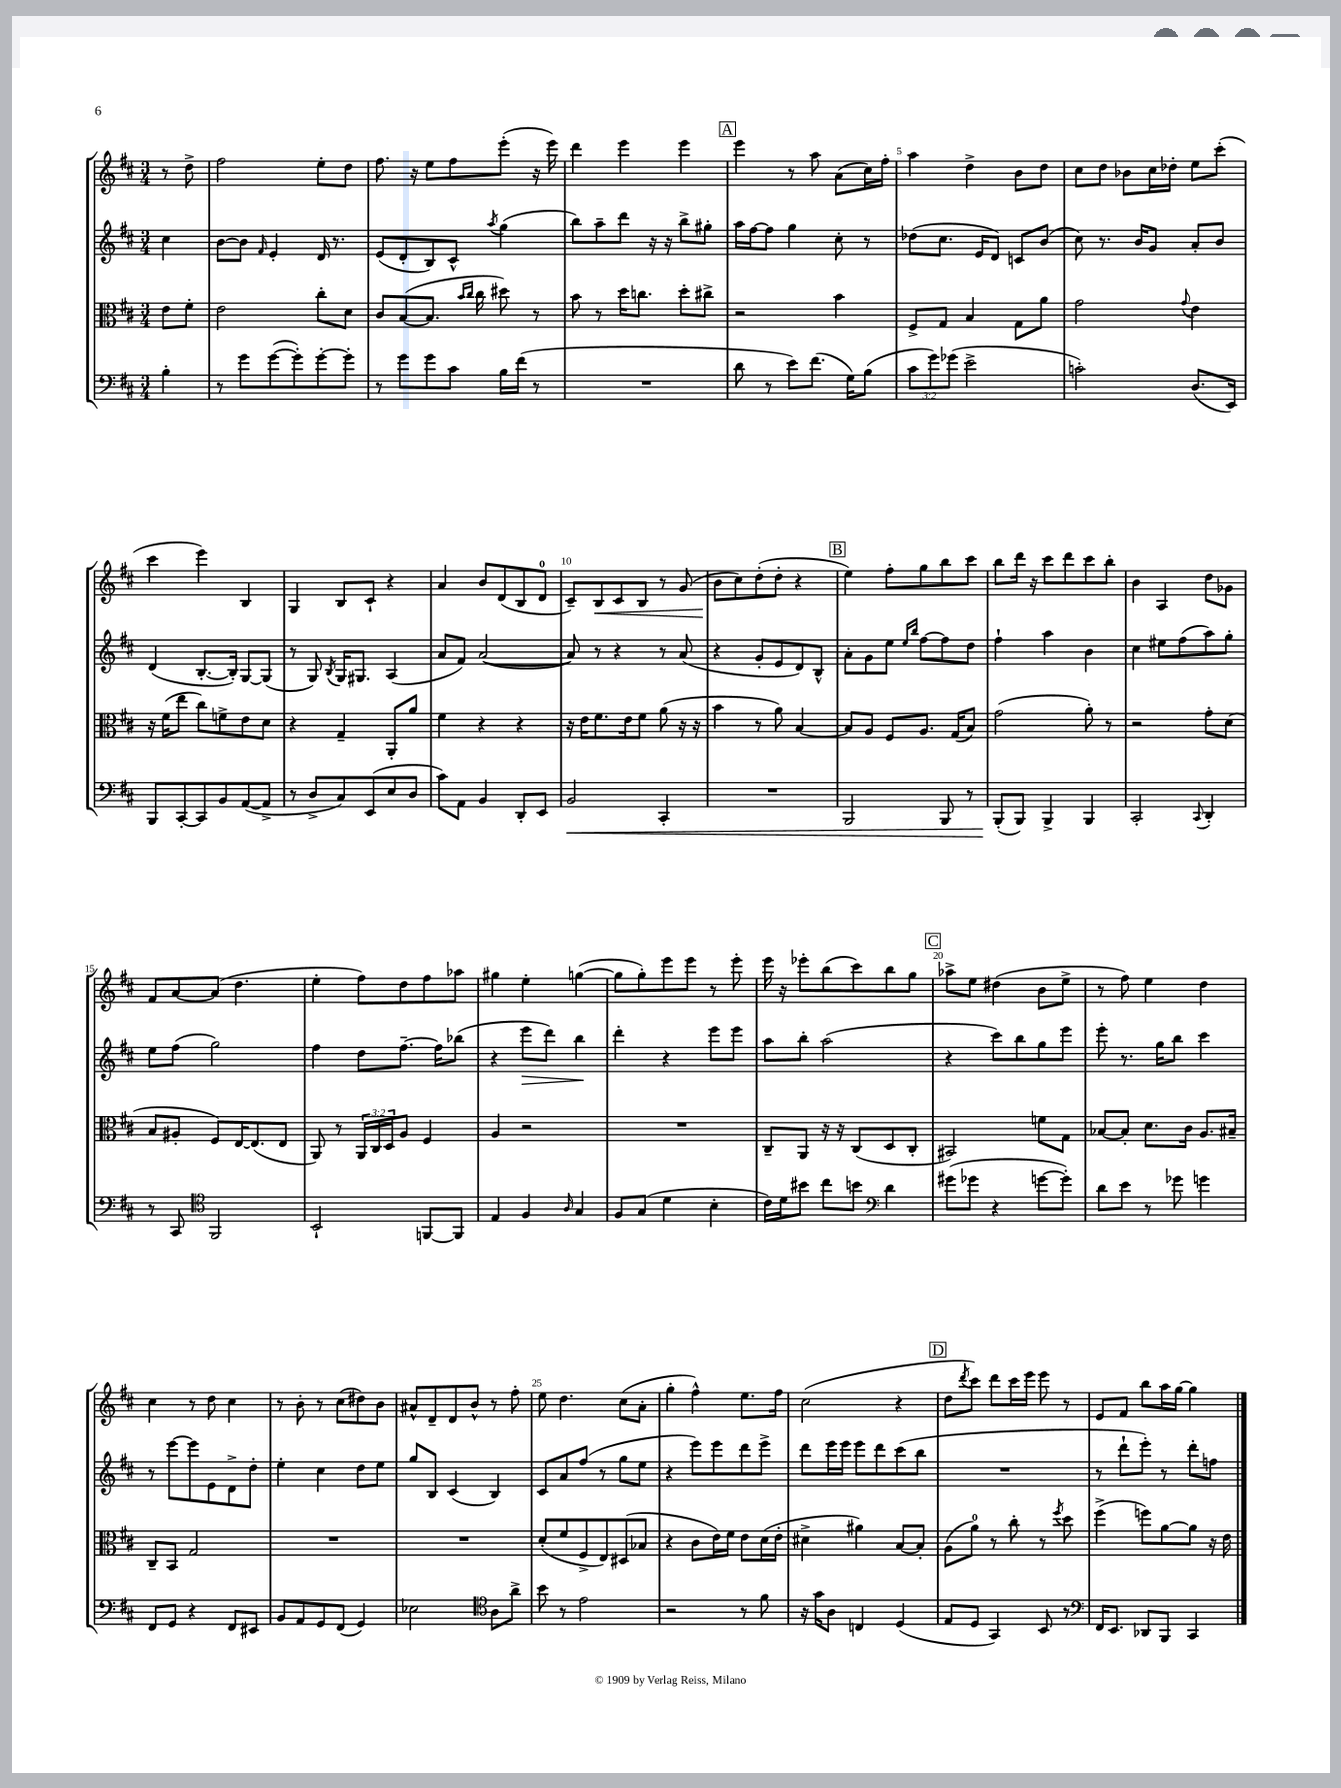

**kern	**dynam	**kern	**kern	**dynam	**kern	**dynam
*part4	*part4	*part3	*part2	*part2	*part1	*part1
*staff4	*staff4	*staff3	*staff2	*staff2	*staff1	*staff1
*clefF4	*	*clefC3	*clefG2	*	*clefG2	*
*k[f#c#]	*	*k[f#c#]	*k[f#c#]	*	*k[f#c#]	*
*M3/4	*	*M3/4	*M3/4	*	*M3/4	*
=	=	=	=	=	=	=
4B'\	.	8e\L	4cc#\	.	8r	.
.	.	8f#'\J	.	.	8dd^\	.
=1	=1	=1	=1	=1	=1	=1
8r	.	2e\	[8b\L	.	2ff#\	.
8g\L	.	.	8b\J]	.	.	.
.	.	.	16qqf#/	.	.	.
([8g\	.	.	4e'/	.	.	.
8g'\])	.	.	.	.	.	.
[8g'\	.	8cc#'\L	16d/	.	8ee'\L	.
.	.	.	8.r	.	.	.
8g'\J]	.	8d\J	.	.	8dd\J	.
=2	=2	=2	=2	=2	=2	=2
8r	.	8c#/L	(8e/L	.	8.ff#\	.
8g\L	.	([8B/	8d'/	.	.	.
.	.	.	.	.	16r	.
8g\	.	8.B/J]	8B/)	.	8ee\L	.
8c#\J	.	.	8c#^^/J	.	8ff#\	.
.	.	16qqb/LL	.	.	.	.
.	.	16qqcc#/JJ	.	.	.	.
.	.	16cc#\	.	.	.	.
.	.	.	8qaa/	.	.	.
16B\LL	.	8dd#X\)	(4gg\	.	(8eee'\J	.
(16f#\JJ	.	.	.	.	.	.
8r	.	8r	.	.	16r	.
.	.	.	.	.	16eee\)	.
=3	=3	=3	=3	=3	=3	=3
2.r	.	8b\	8bb\L)	.	4ddd\	.
.	.	8r	8aa~\	.	.	.
.	.	16dd\KL	8ddd\J	.	4eee\	.
.	.	8.ccn\J	.	.	.	.
.	.	.	16r	.	.	.
.	.	.	16r	.	.	.
.	.	8dd'\L	8bb^\L	.	4eee\	.
.	.	8cc#X^\J	8gg#X'\J	.	.	.
!!LO:REH:place=s1:t=A
=4	=4	=4	=4	=4	=4	=4
8d\	.	2r	16aa\LL	.	4eee\	.
.	.	.	[16ff#\J	.	.	.
8r	.	.	8ff#\J]	.	.	.
8e\L)	.	.	4gg\	.	8r	.
(8.f#\J	.	.	.	.	8aa\	.
.	.	4b\	8cc#'\	.	(8a\L	.
16G\KL)	.	.	.	.	.	.
(8B\J	.	.	8r	.	16cc#\L)	.
.	.	.	.	.	16ff#'\JJ	.
=5	=5	=5	=5	=5	=5	=5
12c#\L	.	8F#^/L	(8dd-X\L	.	4aa\	.
12g\)	.	.	.	.	.	.
.	.	8G/J	8.cc#\J	.	.	.
(12g-X\J	.	.	.	.	.	.
2e^\	.	4B/	.	.	4dd^\	.
.	.	.	16e/KL	.	.	.
.	.	.	8d/J)	.	.	.
.	.	8G\L	8cn/L	.	8b\L	.
.	.	8a\J	(8b/J	.	8dd\J	.
=6	=6	=6	=6	=6	=6	=6
2cn'\)	.	2g\	8cc#\)	.	8cc#\L	.
.	.	.	8.r	.	8dd\J	.
.	.	.	.	.	8b-X\L	.
.	.	.	16b/KL	.	.	.
.	.	.	8g/J	.	16cc#\L	.
.	.	.	.	.	16dd-X'\JJ	.
.	.	8qqg/	.	.	.	.
(8.D/L	.	4e\	8a'/L	.	8ee\L	.
.	.	.	8b/J	.	(8ccc#'\J	.
16EE/Jk)	.	.	.	.	.	.
!!LO:LB:g=z
=7	=7	=7	=7	=7	=7	=7
8BBB/L	.	16r	(4d/	.	4ccc#\	.
.	.	(16f#\KL	.	.	.	.
[8CC#'/	.	8ee\J	.	.	.	.
8CC#/]	.	8cc#\L)	[8.B'/L	.	4eee\)	.
8BB/	.	8fn^\	.	.	.	.
.	.	.	16B'/Jk])	.	.	.
([8AA/	.	8e\	[8G/L	.	4B/	.
8AA^/J]	.	8d\J	(8G/J]	.	.	.
=8	=8	=8	=8	=8	=8	=8
8r	.	4r	8r	.	4G/	.
8D^/L	.	.	8G/)	.	.	.
.	.	.	8qB/	.	.	.
8C#/)	.	4G~/	16G/KL	.	8B/L	.
.	.	.	8.G#X/J	.	.	.
(8EE/	.	.	.	.	8c#`/J	.
8E/	.	8AA'/L	(4A/	.	4r	.
8D/J	.	8a/J	.	.	.	.
=9	=9	=9	=9	=9	=9	=9
8c#\L)	.	4f#\	8a/L	.	4a/	.
8AA\J	.	.	8f#/J)	.	.	.
4BB/	.	4r	([2a/	.	8b/L	.
.	.	.	.	.	(8d/	.
8DD'/L	.	4r	.	.	8B/	.
8EE/J	.	.	.	.	8d/J	.
=10	=10	=10	=10	=10	=10	=10
!	!LO:HP:b	!	!	!	!	!
2BB/	<	16r	8a/])	.	8c#~/L)	.
.	.	16e\KL	.	.	.	.
!	!	!	!	!	!	!LO:HP:b
.	.	8.f#\	8r	.	8B/	<
.	.	.	4r	.	8c#/	.
.	.	16e\k	.	.	.	.
.	.	8f#\J	.	.	8B/J	.
4CC#'/	.	(8a\	8r	.	8r	.
.	.	16r	(8a/	.	(8g/	.
.	.	16r	.	.	.	.
=11	=11	=11	=11	=11	=11	=11
2.r	.	4b\	4r	.	8b\L	.
.	.	.	.	.	8cc#\)	[
.	.	8r	8g'/L	.	(8dd'\	.
.	.	8a\)	8e/	.	8dd'\J	.
.	.	[4B/	8d/)	.	4r	.
.	.	.	8B^^/J	.	.	.
!!LO:REH:place=s1:t=B
=12	=12	=12	=12	=12	=12	=12
2BBB/	.	8B/L]	8a'\L	.	4ee\)	.
.	.	8A/J	8g\	.	.	.
.	.	8F#/L	8ee\J	.	8ff#'\L	.
.	.	.	16qqee/LL	.	.	.
.	.	.	16qqbb/JJ	.	.	.
.	.	8.A/J	[8ff#\L	.	8gg\	.
8BBB/	.	.	8ff#\]	.	8bb\	.
.	.	(16G/KL	.	.	.	.
8r	.	8B/J)	8dd\J	.	8ccc#\J	.
=13	=13	=13	=13	=13	=13	=13
(8BBB'/L	.	(2g\	4ff#`\	.	8bb\L	.
8BBB/J)	[	.	.	.	16ddd\Jk	.
.	.	.	.	.	16r	.
4BBB^/	.	.	4aa\	.	8ccc#\L	.
.	.	.	.	.	8ddd\	.
4BBB/	.	8a'\)	4b\	.	8ccc#\	.
.	.	8r	.	.	8bb'\J	.
=14	=14	=14	=14	=14	=14	=14
2CC#'/	.	2r	4cc#\	.	4b\	.
.	.	.	8ee#X\L	.	4A/	.
.	.	.	(8ff#\	.	.	.
8qqCC#/	.	.	.	.	.	.
4DD'/	.	8g'\L	8aa\)	.	8dd\L	.
.	.	(8d\J	8gg'\J	.	8g-X\J	.
!!LO:LB:g=z
=15	=15	=15	=15	=15	=15	=15
8r	.	8B/L	8ee\L	.	8f#/L	.
8CC#/	.	8A#X'/J	(8ff#\J	.	[8a/	.
*clefC4	*	*	*	*	*	*
2FF#/	.	8F#/L)	2gg\)	.	(8a/J]	.
.	.	[16E/K	.	.	4.dd\	.
.	.	(8.E/]	.	.	.	.
.	.	8E/J	.	.	.	.
=16	=16	=16	=16	=16	=16	=16
2BB`/	.	8AA/)	4ff#\	.	4ee'\	.
.	.	8r	.	.	.	.
.	.	24AA/LL	8dd\L	.	8ff#\L)	.
.	.	24C#/	.	.	.	.
.	.	24D/J	.	.	.	.
.	.	8A/J	[8.ff#~\J	.	8dd\	.
[8FFn/L	.	4F#/	.	.	8ff#\	.
.	.	.	16ff#\KL]	.	.	.
8FF/J]	.	.	(8bb-X\J	.	8aa-X\J	.
=17	=17	=17	=17	=17	=17	=17
4E/	.	4A/	4r	.	4gg#X\	.
!	!	!	!	!LO:HP:b	!	!
4F#/	.	2r	8eee\L	>	4ee'\	.
.	.	.	8ddd\J)	.	.	.
16qqA/	.	.	.	.	.	.
4G/	.	.	4bb\	.	([4ggn\	.
.	.	.	.	]	.	.
=18	=18	=18	=18	=18	=18	=18
8F#/L	.	2.r	4ddd'\	.	8gg\L]	.
(8G/J	.	.	.	.	8gg'\)	.
4d\	.	.	4r	.	8eee\	.
.	.	.	.	.	8eee\J	.
4B'\	.	.	8eee\L	.	8r	.
.	.	.	8eee\J	.	8eee'\	.
=19	=19	=19	=19	=19	=19	=19
16c#\LL)	.	8C#~/L	8aa\L	.	16eee\	.
16d\J	.	.	.	.	16r	.
8b#X\J	.	8AA/J	8bb'\J	.	8eee-X'\L	.
8cc#\L	.	16r	(2aa\	.	(8bb\	.
.	.	16r	.	.	.	.
8bn\J	.	(8C#/L	.	.	8ccc#\)	.
*clefF4	*	*	*	*	*	*
4d\	.	8D/	.	.	8bb\	.
.	.	8C#'/J	.	.	8gg\J	.
!!LO:REH:place=s1:t=C
=20	=20	=20	=20	=20	=20	=20
(8g#X\L	.	2BB#X/)	4r	.	8aa-X^\L	.
8g-X\J	.	.	.	.	8ee\J	.
4r	.	.	8ccc#\L)	.	(4dd#X\	.
.	.	.	8bb\	.	.	.
[8gn\L	.	8fn\L	8gg\	.	8b\L	.
8g'\J])	.	8G\J	8eee\J	.	8ee^\J	.
=21	=21	=21	=21	=21	=21	=21
8d\L	.	[8B-X/L	8eee'\	.	8r	.
8e\J	.	8B-'/J]	8.r	.	8ff#\)	.
8r	.	8.d\L	.	.	4ee\	.
.	.	.	16gg\KL	.	.	.
8g-X\	.	.	8bb\J	.	.	.
.	.	16c#\Jk	.	.	.	.
4gn\	.	8.A/L	4ccc#\	.	4dd\	.
.	.	16B#X~/Jk	.	.	.	.
!!LO:LB:g=z
=22	=22	=22	=22	=22	=22	=22
8FF#/L	.	8C#~/L	8r	.	4cc#\	.
8GG/J	.	8BB/J	[8eee\L	.	.	.
4r	.	2G/	8eee\]	.	8r	.
.	.	.	8e\	.	8dd\	.
8FF#/L	.	.	8d^\	.	4cc#\	.
8EE#X/J	.	.	8dd'\J	.	.	.
=23	=23	=23	=23	=23	=23	=23
8BB/L	.	2.r	4ee'\	.	8r	.
8AA/	.	.	.	.	8b'\	.
8GG/	.	.	4cc#\	.	8r	.
(8FF#/J	.	.	.	.	(8cc#\L	.
4GG/)	.	.	8dd\L	.	8dd#X\)	.
.	.	.	8ee\J	.	8b\J	.
=24	=24	=24	=24	=24	=24	=24
2E-X\	.	2.r	8gg/L	.	8a#X^^/L	.
.	.	.	8B/J	.	8d~/	.
.	.	.	(4c#/	.	8d/	.
.	.	.	.	.	8b^^/J	.
*clefC4	*	*	*	*	*	*
8A\L	.	.	4B/)	.	8r	.
8a^\J	.	.	.	.	8ff#'\	.
=25	=25	=25	=25	=25	=25	=25
8b\	.	(8d'/L	8c#/L	.	8ee\	.
8r	.	8f#/	8a/	.	4.dd\	.
2e\	.	8F#^/	(8ff#/J	.	.	.
.	.	8E/)	8r	.	.	.
.	.	(8D#X/	8gg\L	.	(8cc#\L	.
.	.	8B-X/J	8ee\J	.	8a'\J	.
=26	=26	=26	=26	=26	=26	=26
2r	.	4r	4r	.	4gg'\	.
.	.	8c#\L	8eee\L)	.	4ff#^^\)	.
.	.	16e\L)	8eee\	.	.	.
.	.	16f#\JJ	.	.	.	.
8r	.	8e\L	8ddd\	.	8.ee\L	.
8f#\	.	(16d\L	8eee^\J	.	.	.
.	.	16e'\JJ	.	.	16ff#\Jk	.
=27	=27	=27	=27	=27	=27	=27
16r	.	4d#X^\	8ddd\L	.	(2cc#\	.
16g\KL	.	.	.	.	.	.
8A\J	.	.	16eee\L	.	.	.
.	.	.	16eee\JJ	.	.	.
4Cn/	.	4a#X\)	8eee\L	.	.	.
.	.	.	8ddd\	.	.	.
(4D/	.	[8B/L	(8ccc#\	.	4r	.
.	.	8B'/J]	8bb\J	.	.	.
!!LO:REH:place=s1:t=D
=28	=28	=28	=28	=28	=28	=28
8E/L	.	(8A\L	2.r	.	8dd\L	.
.	.	.	.	.	8qddd/	.
8D/J	.	8a\J)	.	.	8ccc#\J)	.
4GG/)	.	8r	.	.	8ddd\L	.
.	.	8cc#'\	.	.	16ccc#\L	.
.	.	.	.	.	16eee\JJ	.
8BB/	.	8r	.	.	8eee\	.
.	.	8qff#/	.	.	.	.
8r	.	8dd\	.	.	8r	.
=29	=29	=29	=29	=29	=29	=29
*clefF4	*	*	*	*	*	*
16FF#/KL	.	(4ff#^\	8r	.	8e/L	.
8.EE/J	.	.	.	.	.	.
.	.	.	8ddd`\L	.	8f#/J	.
8DD-X/L	.	8ffn\L)	8eee'\J)	.	8bb\L	.
8BBB/J	.	[8a\	8r	.	16aa\L	.
.	.	.	.	.	[16gg\JJ	.
4CC#/	.	8a\J]	8ddd'\L	.	4gg\]	.
.	.	16r	8ffn\J	.	.	.
.	.	16e\	.	.	.	.
==	==	==	==	==	==	==
*-	*-	*-	*-	*-	*-	*-
